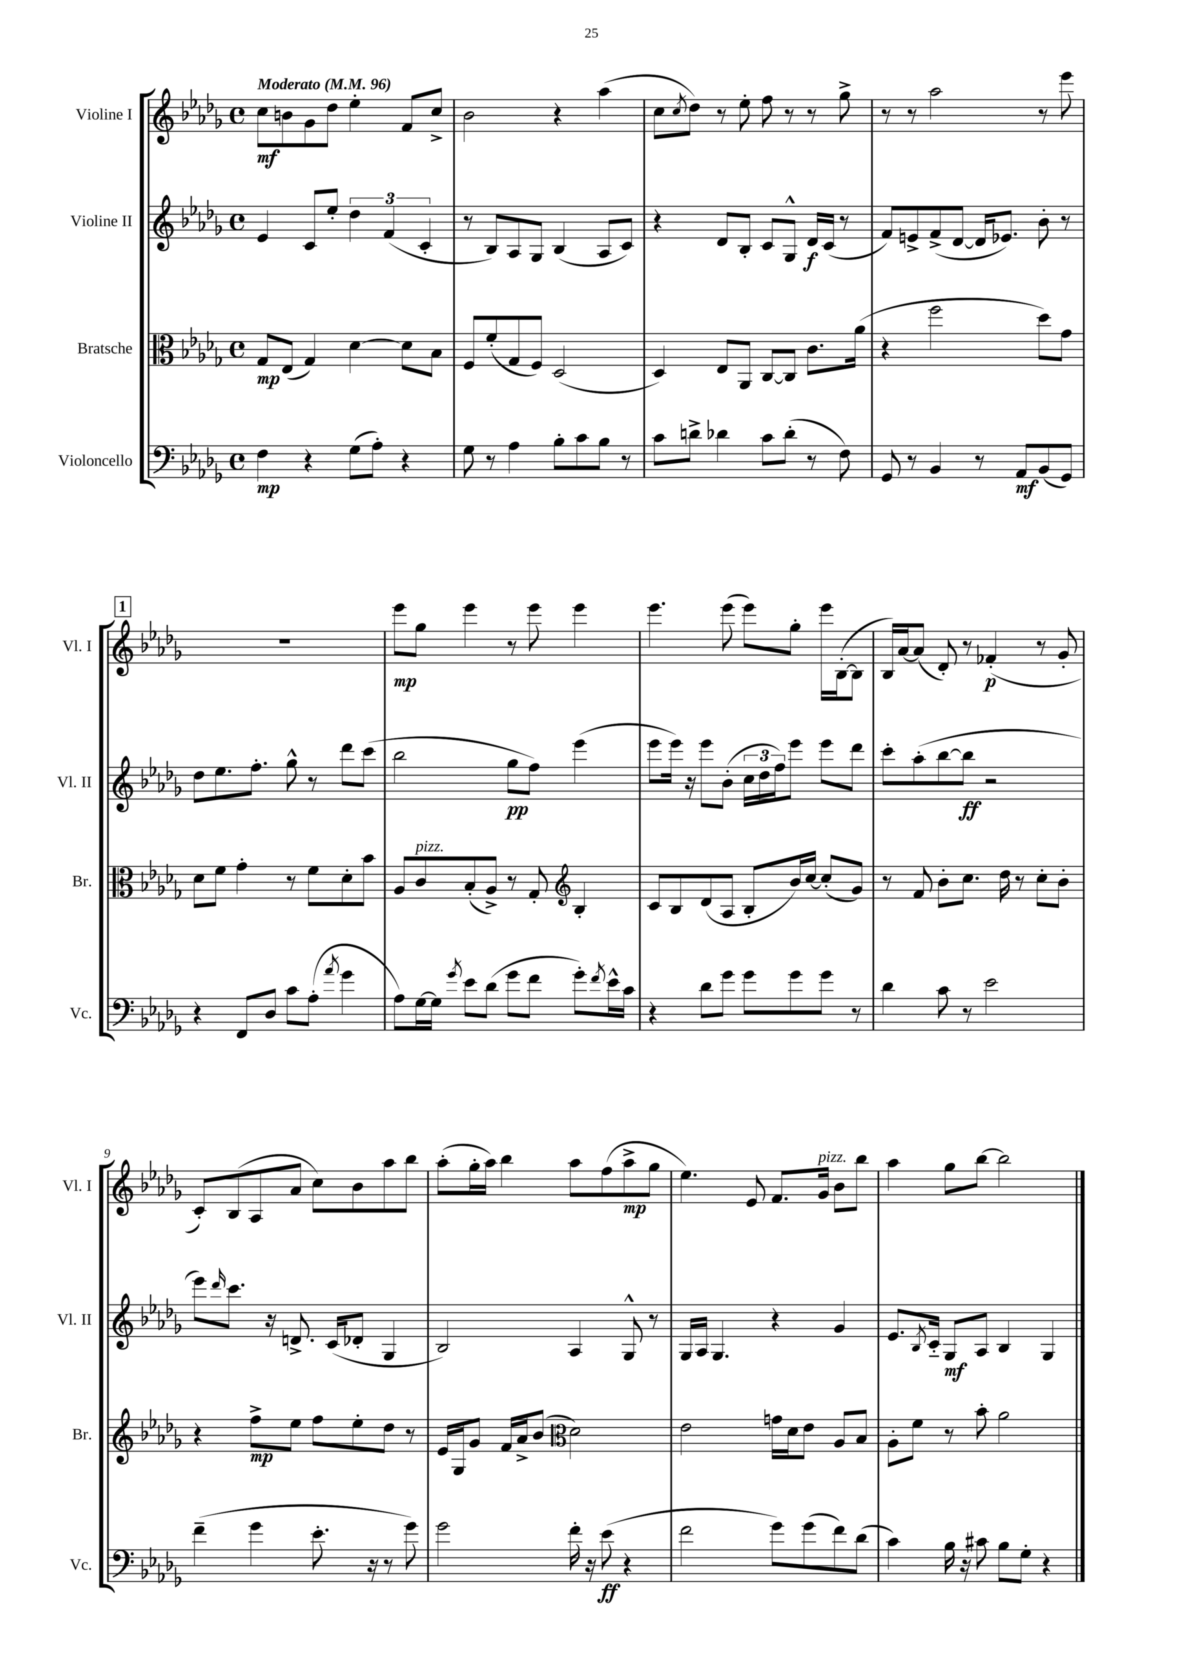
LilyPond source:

<<
\new StaffGroup <<
\new Staff = "s0" \with { instrumentName = "Violine I" shortInstrumentName = "Vl. I" } {
    \clef treble \key des \major \defaultTimeSignature \time 4/4 \tempo "Moderato" 4 = 96
    c''8\mf b'8 ges'8 des''8 ees''4-. f'8 c''8-> |
    bes'2 r4 aes''4( |
    c''8 \acciaccatura { c''8 } des''8) r8 ees''8-. f''8 r8 r8 ges''8-> |
    r8 r8 aes''2 r8 ees'''8 |
    \mark \markup { \box "1" } R1 |
    ees'''8\mp ges''8 ees'''4 r8 ees'''8 ees'''4 |
    ees'''4. ees'''8( ees'''8) ges''8-. ees'''16 bes16~-.( bes8 |
    bes16) aes'16~ aes'8( des'8-.) r8 fes'4-.\p( r8 ges'8-. |
    c'8-.) bes8( aes8 aes'8 c''8) bes'8 aes''8 bes''8 |
    aes''8-.( ges''16-. aes''16) bes''4 aes''8 f''8( aes''8->\mp ges''8 |
    ees''4.) ees'8 f'8. ges'16^\markup { \italic "pizz." } bes'8 bes''8 |
    aes''4 ges''8 bes''8~ bes''2 \bar "|." |
}
\new Staff = "s1" \with { instrumentName = "Violine II" shortInstrumentName = "Vl. II" } {
    \clef treble \key des \major \defaultTimeSignature \time 4/4
    ees'4 c'8 ees''8-. \tuplet 3/2 { des''4 f'4( c'4-. } |
    r8 bes8) aes8 ges8 bes4( aes8 c'8) |
    r4 des'8 bes8-. c'8 ges8-^ des'16\f c'16( r8 |
    f'8) e'8-> f'8->( des'8~ des'16 ees'8.) bes'8-. r8 |
    \mark \markup { \box "1" } des''8 ees''8. f''8.-. ges''8-^ r8 des'''8 c'''8( |
    bes''2 ges''8\pp f''8) ees'''4( |
    ees'''8 ees'''16) r16 ees'''8 bes'8-.( \tuplet 3/2 { c''16 des''16 f''16) } ees'''8 ees'''8 des'''8 |
    c'''8-. aes''8-.( bes''8~ bes''8\ff r2 |
    ees'''8) \grace { des'''16 } c'''8. r16 d'8.-> c'16( des'8-. ges4 |
    bes2) aes4 ges8-^ r8 |
    ges16 aes16 ges4. r4 ges'4 |
    ees'8. \acciaccatura { bes8 } c'16-_ ges8\mf aes8 bes4 ges4 \bar "|." |
}
\new Staff = "s2" \with { instrumentName = "Bratsche" shortInstrumentName = "Br." } {
    \clef alto \key des \major \defaultTimeSignature \time 4/4
    ges8\mp ees8( ges4) des'4~ des'8 bes8 |
    f8 f'8-.( ges8 f8) des2( |
    des4) ees8 aes,8 c8~ c8 c'8. aes'16( |
    r4 f''2 des''8) ges'8 |
    \mark \markup { \box "1" } des'8 f'8 ges'4-. r8 f'8 des'8-. bes'8 |
    aes8 c'8^\markup { \italic "pizz." } bes8-.( aes8->) r8 ges8-. \clef treble bes4-. |
    c'8 bes8 des'8( aes8 bes8-. bes'16) c''16~ c''8-.( ges'8) |
    r8 f'8 bes'8-. c''8. des''16 r8 c''8-. bes'8-. |
    r4 f''8->\mp ees''8 f''8 ees''8-. des''8 r8 |
    ees'16 ges16 ges'8 f'16 aes'16-> bes'8( \clef alto des'2) |
    ees'2 g'16 des'16 ees'8 aes8 bes8 |
    aes8-. f'8 r8 bes'8-. aes'2 \bar "|." |
}
\new Staff = "s3" \with { instrumentName = "Violoncello" shortInstrumentName = "Vc." } {
    \clef bass \key des \major \defaultTimeSignature \time 4/4
    f4\mp r4 ges8( aes8-.) r4 |
    ges8 r8 aes4 bes8-. c'8 bes8 r8 |
    c'8 d'8-> des'4 c'8 des'8-.( r8 f8) |
    ges,8 r8 bes,4 r8 aes,8\mf bes,8( ges,8) |
    \mark \markup { \box "1" } r4 f,8 des8 c'8 aes8-.( \acciaccatura { aes'8 } ges'4 |
    aes8) ges16~ ges16 \acciaccatura { ges'8 } ees'8 des'8( ges'8 f'8 ges'8-.) \acciaccatura { f'8 } ees'16-^ c'16 |
    r4 des'8 ges'8 ges'8 ges'8 ges'8 r8 |
    des'4 c'8 r8 ees'2 |
    f'4--( ges'4 ees'8.-. r16 r8 ges'8) |
    ges'2 f'16-. r16 ees'8\ff( r4 |
    f'2 ges'8) ges'8( f'8) des'8( |
    c'4) bes16 r16 cis'8 bes8 ges8-. r4 \bar "|." |
}
>>
>>
